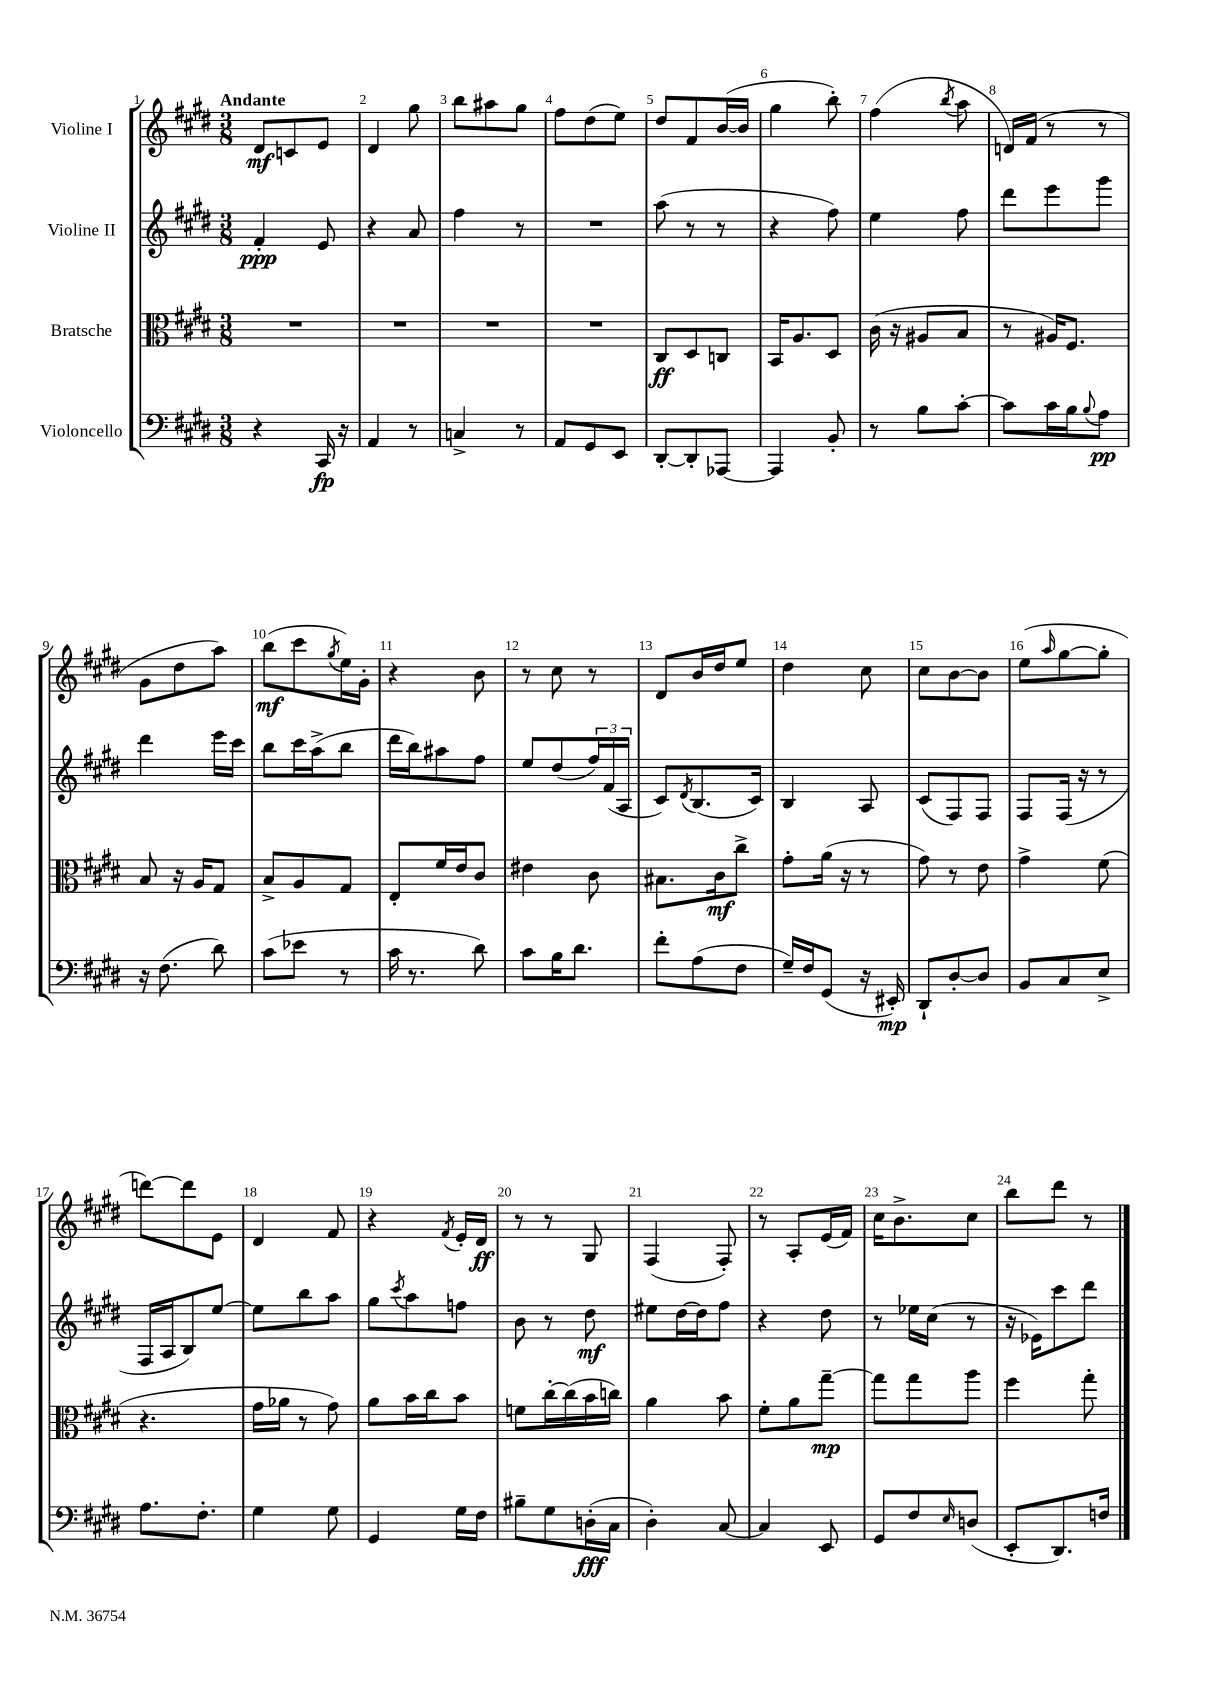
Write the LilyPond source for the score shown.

<<
\new StaffGroup <<
\new Staff = "s0" \with { instrumentName = "Violine I" } {
    \clef treble \key e \major \numericTimeSignature \time 3/8 \tempo "Andante"
    dis'8\mf c'8 e'8 |
    dis'4 gis''8 |
    b''8 ais''8 gis''8 |
    fis''8 dis''8( e''8) |
    dis''8 fis'8 b'16~( b'16 |
    gis''4 b''8-.) |
    fis''4( \acciaccatura { b''8 } a''8 |
    d'16) fis'16( r8 r8 |
    gis'8 dis''8 a''8) |
    b''8\mf( cis'''8 \acciaccatura { gis''8 } e''16) gis'16-. |
    r4 b'8 |
    r8 cis''8 r8 |
    dis'8 b'16 dis''16 e''8 |
    dis''4 cis''8 |
    cis''8 b'8~ b'8 |
    e''8( \grace { a''16 } gis''8~ gis''8-. |
    d'''8~) d'''8 e'8 |
    dis'4 fis'8 |
    r4 \acciaccatura { fis'8 } e'16-. dis'16\ff |
    r8 r8 gis8 |
    fis4( fis8-.) |
    r8 a8-. e'16( fis'16) |
    cis''16 b'8.-> cis''8 |
    b''8 dis'''8 r8 \bar "|." |
}
\new Staff = "s1" \with { instrumentName = "Violine II" } {
    \clef treble \key e \major \numericTimeSignature \time 3/8
    fis'4-.\ppp e'8 |
    r4 a'8 |
    fis''4 r8 |
    R4. |
    a''8( r8 r8 |
    r4 fis''8) |
    e''4 fis''8 |
    dis'''8 e'''8 gis'''8 |
    dis'''4 e'''16 cis'''16 |
    b''8 cis'''16 a''16->( b''8 |
    dis'''16 b''16) ais''8 fis''8 |
    e''8 dis''8( \tuplet 3/2 { fis''16) fis'16( a16 } |
    cis'8) \acciaccatura { dis'8 } b8.( cis'16) |
    b4 a8 |
    cis'8( fis8) fis8 |
    fis8 fis16( r16 r8 |
    fis16 a16 b8) e''8~ |
    e''8 b''8 a''8 |
    gis''8 \acciaccatura { cis'''8 } a''8 f''8 |
    b'8 r8 dis''8\mf |
    eis''8 dis''16~ dis''16 fis''8 |
    r4 dis''8 |
    r8 ees''16 cis''16( r8 |
    r16 ees'16) cis'''8 dis'''8 \bar "|." |
}
\new Staff = "s2" \with { instrumentName = "Bratsche" } {
    \clef alto \key e \major \numericTimeSignature \time 3/8
    R4. |
    R4. |
    R4. |
    R4. |
    cis8\ff dis8 c8 |
    b,16 a8. dis8 |
    cis'16( r16 ais8 b8 |
    r8 ais16) fis8. |
    b8 r16 a16 gis8 |
    b8-> a8 gis8 |
    e8-. fis'16 e'16 cis'8 |
    eis'4 cis'8 |
    bis8. cis'16\mf cis''8-> |
    gis'8-. a'16( r16 r8 |
    gis'8) r8 e'8 |
    gis'4-> fis'8( |
    r4. |
    gis'16 aes'16 r8 gis'8) |
    a'8 b'16 cis''16 b'8 |
    f'8 cis''16~-. cis''16( b'16 c''16) |
    a'4 b'8 |
    fis'8-. a'8 gis''8~--\mp |
    gis''8 gis''8 a''8 |
    fis''4 gis''8-. \bar "|." |
}
\new Staff = "s3" \with { instrumentName = "Violoncello" } {
    \clef bass \key e \major \numericTimeSignature \time 3/8
    r4 cis,16\fp r16 |
    a,4 r8 |
    c4-> r8 |
    a,8 gis,8 e,8 |
    dis,8~-. dis,8-. aes,,8~ |
    aes,,4 b,8-. |
    r8 b8 cis'8~-. |
    cis'8 cis'16 b16 \appoggiatura { b8 } a8\pp |
    r16 fis8.( dis'8) |
    cis'8( ees'8 r8 |
    cis'16 r8. dis'8) |
    cis'8 b16 dis'8. |
    fis'8-. a8( fis8 |
    gis16--) fis16 gis,8( r16 eis,16-.\mp) |
    dis,8-! dis8~-. dis8 |
    b,8 cis8 e8-> |
    a8. fis8.-. |
    gis4 gis8 |
    gis,4 gis16 fis16 |
    bis8-- gis8 d16-.\fff( cis16 |
    dis4-.) cis8~ |
    cis4 e,8 |
    gis,8 fis8 \grace { e16 } d8( |
    e,8-. dis,8.) f16 \bar "|." |
}
>>
>>
\layout { \context { \Score \override BarNumber.break-visibility = ##(#f #t #t) barNumberVisibility = #all-bar-numbers-visible } }
